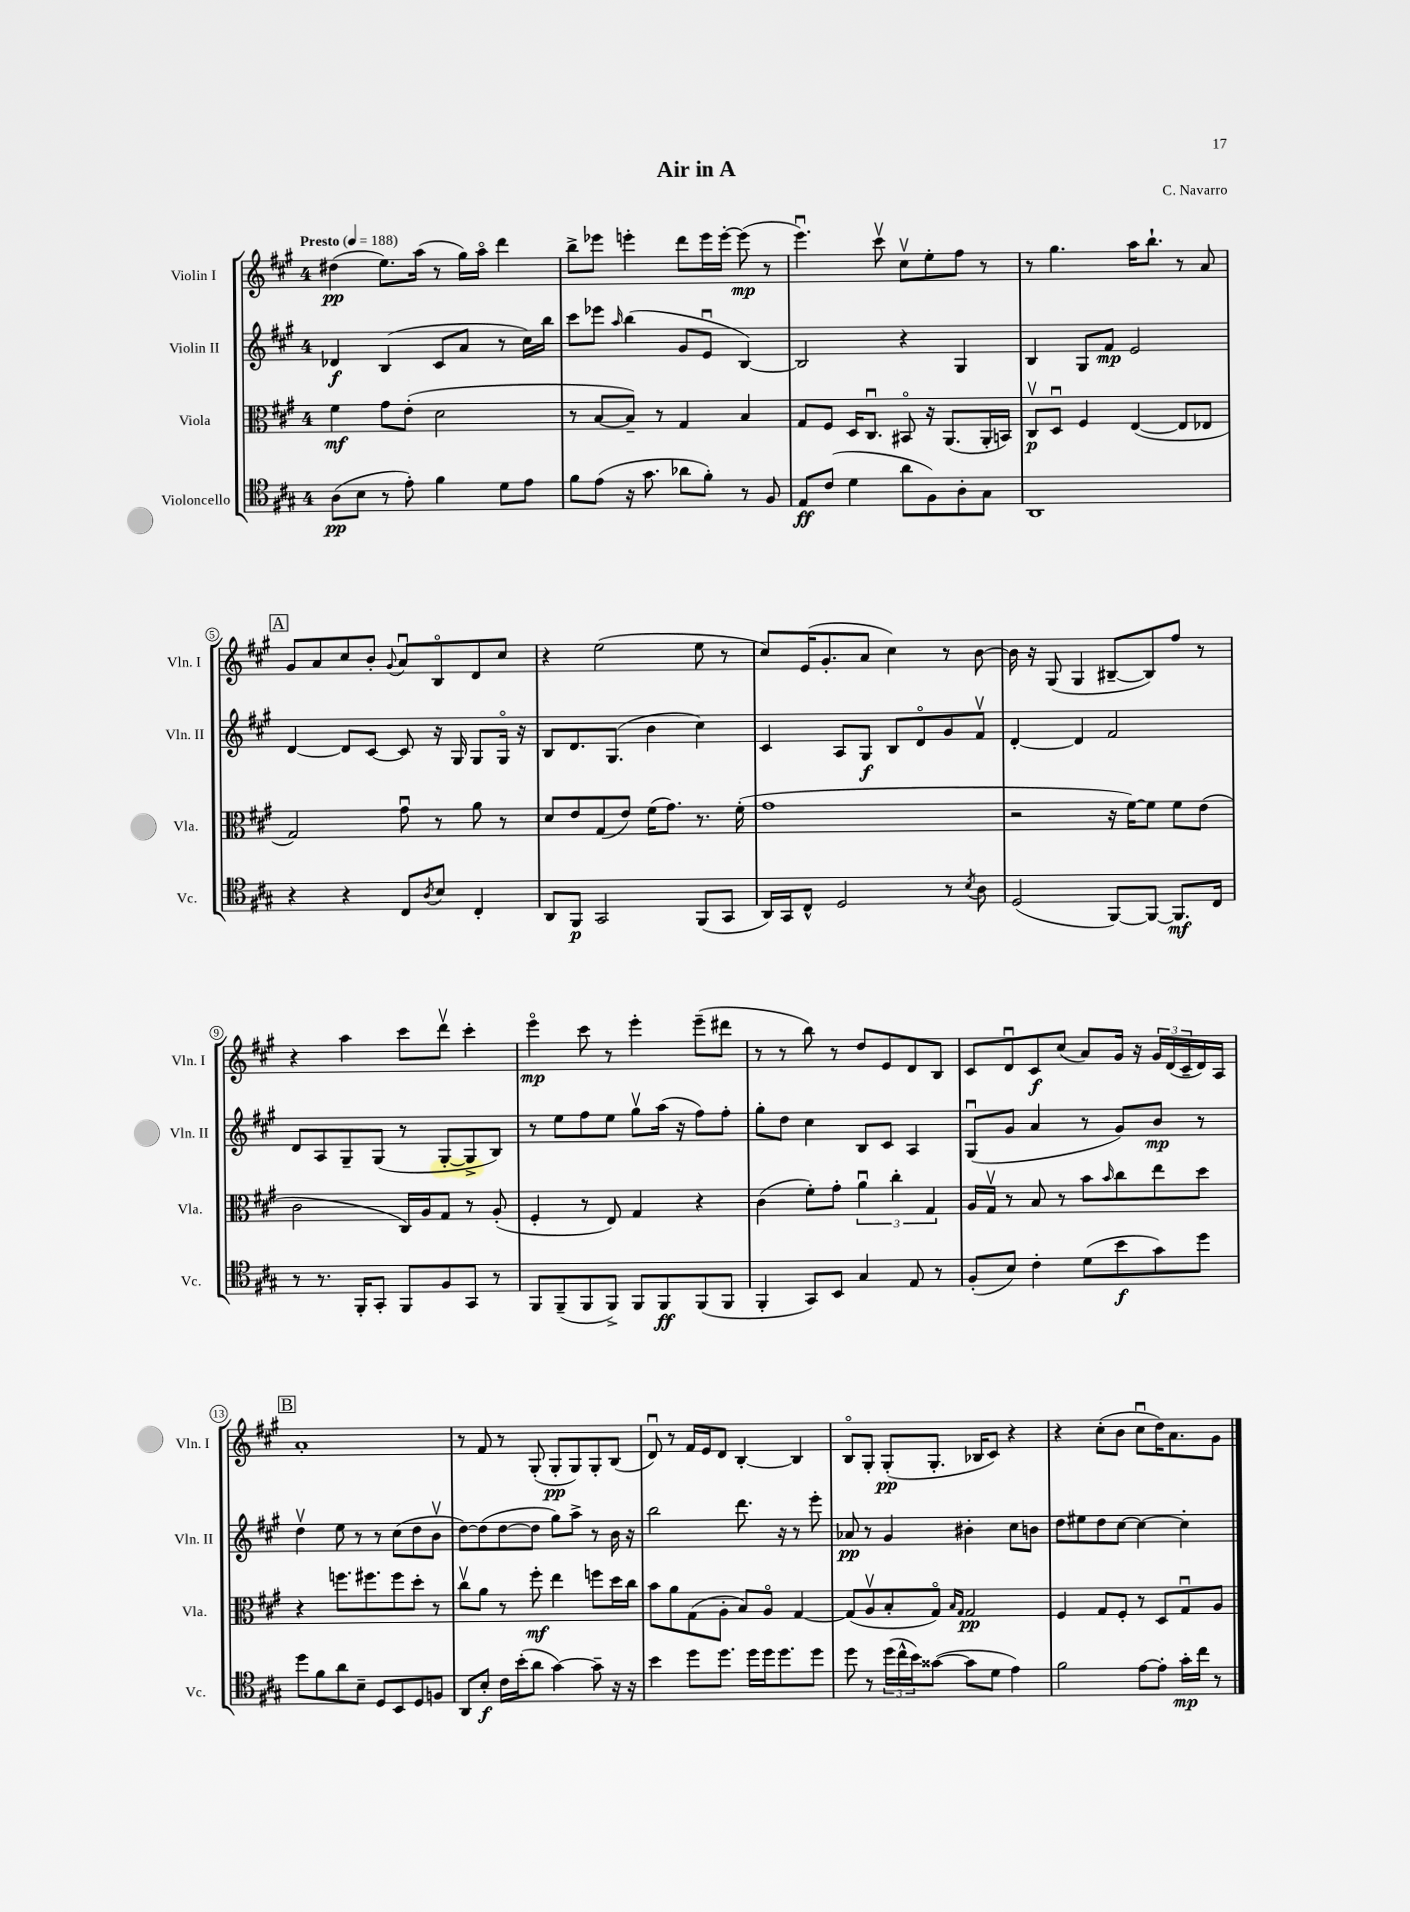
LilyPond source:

\header { title = "Air in A" composer = "C. Navarro" }
<<
\new StaffGroup <<
\new Staff = "s0" \with { instrumentName = "Violin I" shortInstrumentName = "Vln. I" } {
    \clef treble \key a \major \once \override Staff.TimeSignature.style = #'single-digit \time 4/4 \tempo "Presto" 4 = 188
    dis''4\pp( e''8.) a''16( r8 gis''16) a''16\flageolet d'''4 |
    b''8-> ees'''8 e'''4-. d'''8 e'''16 e'''16~-. e'''8\mp( r8 |
    e'''4.\downbow) cis'''8\upbow cis''8\upbow e''8-. fis''8 r8 |
    r8 gis''4. a''16 b''8.-! r8 a'8 |
    \mark \markup { \box "A" } gis'8 a'8 cis''8 b'8-. \appoggiatura { gis'8 } a'8\downbow b8\flageolet d'8 cis''8 |
    r4 e''2( e''8 r8 |
    cis''8) e'16( gis'8.-. a'8 cis''4) r8 b'8~ |
    b'16 r16 gis8( gis4 bis8~-- bis8) fis''8 r8 |
    r4 a''4 cis'''8 d'''8\upbow cis'''4-. |
    e'''4\flageolet\mp cis'''8 r8 e'''4-. e'''8--( dis'''8 |
    r8 r8 b''8) r8 d''8 e'8 d'8 b8 |
    cis'8 d'8\downbow cis'8\f cis''8( a'8) gis'16 r16 \tuplet 3/2 { gis'16 d'16( cis'16-- } d'16) a16 |
    \mark \markup { \box "B" } a'1-. |
    r8 fis'8 r8 gis8-.( gis8-.\pp gis8) gis8-. b8( |
    d'8\downbow) r8 fis'16 e'16 d'8 b4~-. b4 |
    b8\flageolet gis8-. gis8-.\pp( gis8.-. bes16 cis'8) r4 |
    r4 cis''8-.( b'8 cis''8\downbow d''16) a'8. gis'8 \bar "|." |
}
\new Staff = "s1" \with { instrumentName = "Violin II" shortInstrumentName = "Vln. II" } {
    \clef treble \key a \major \once \override Staff.TimeSignature.style = #'single-digit \time 4/4
    des'4\f b4( cis'8 a'8 r8 cis''16) b''16 |
    cis'''8 ees'''8 \grace { a''16 } b''4( gis'8 e'8\downbow b4~) |
    b2 r4 gis4 |
    b4 gis8 fis'8\mp e'2 |
    \mark \markup { \box "A" } d'4~ d'8 cis'8~ cis'8 r16 gis16 gis8 gis16\flageolet r16 |
    b8 d'8. gis8.( b'4 cis''4) |
    cis'4 a8 gis8\f b8 d'8\flageolet gis'8 fis'8\upbow |
    d'4~-. d'4 fis'2 |
    d'8 a8 gis8-- gis8( r8 gis8~-. gis8-> b8) |
    r8 e''8 fis''8 e''8 gis''8\upbow a''16( r16 fis''8) fis''8-. |
    gis''8-. d''8 cis''4 b8 cis'8 a4 |
    gis8\downbow( gis'8 a'4 r8 gis'8) b'8\mp r8 |
    \mark \markup { \box "B" } d''4\upbow e''8 r8 r8 cis''8( d''8 b'8\upbow |
    d''8~) d''8( d''8~ d''8 gis''8) a''8-> r8 b'16 r16 |
    b''2 d'''8. r16 r8 e'''8-. |
    aes'8\pp r8 gis'4 bis'4-. cis''8 b'8 |
    d''8 eis''8 d''8 cis''8~ cis''4~ cis''4-. \bar "|." |
}
\new Staff = "s2" \with { instrumentName = "Viola" shortInstrumentName = "Vla." } {
    \clef alto \key a \major \once \override Staff.TimeSignature.style = #'single-digit \time 4/4
    fis'4\mf gis'8 e'8-.( d'2 |
    r8 b8~ b8--) r8 gis4 b4 |
    gis8 fis8 d16 cis8.\downbow bis,8\flageolet r16 a,8.( a,16-. b,16) |
    cis8\upbow\p d8\downbow fis4 e4~( e8 ees8 |
    \mark \markup { \box "A" } gis2) gis'8\downbow r8 a'8 r8 |
    d'8 e'8 gis8( e'8) fis'16( gis'8.) r8. fis'16-.( |
    gis'1 |
    r2 r16 fis'16~) fis'8 fis'8 e'8( |
    cis'2 cis16) a16 gis8 r8 a8-.( |
    fis4-. r8 e8) gis4 r4 |
    cis'4( fis'8-.) gis'8-. \tuplet 3/2 { a'4\downbow cis''4-. gis4 } |
    a16 gis16\upbow r8 b8 r8 b'8 \grace { b'16 } cis''8 e''8 d''8 |
    \mark \markup { \box "B" } r4 f''8. fis''8. fis''8 d''8-. r8 |
    cis''8\upbow a'8 r8 fis''8-.\mf e''4 f''8 d''16 cis''16 |
    b'8 a'8 gis8( a8-. b8) a8\flageolet gis4~ |
    gis8( a8\upbow b8-. gis8\flageolet) \grace { b16 gis16 } gis2\pp |
    fis4 gis8 fis8-. r8 d8 gis8\downbow a8 \bar "|." |
}
\new Staff = "s3" \with { instrumentName = "Violoncello" shortInstrumentName = "Vc." } {
    \clef tenor \key a \major \once \override Staff.TimeSignature.style = #'single-digit \time 4/4
    a8\pp( b8 r8 e'8-.) fis'4 d'8 e'8 |
    fis'8 e'8( r16 gis'8. aes'8 fis'8-.) r8 fis8 |
    e8\ff cis'8( d'4 a'8 fis8) a8-. gis8 |
    a,1 |
    \mark \markup { \box "A" } r4 r4 cis8 \acciaccatura { a8 } b8 cis4-. |
    a,8 fis,8\p gis,2 fis,8( gis,8 |
    a,16) gis,16 cis8-^ d2 r8 \acciaccatura { b8 } a8 |
    d2( fis,8~) fis,8~ fis,8.\mf cis16 |
    r8 r8. fis,16-. gis,8-. fis,8 fis8 gis,8 r8 |
    fis,8 fis,8--( fis,8 fis,8->) fis,8 fis,8\ff fis,8( fis,8 |
    fis,4-. gis,8) b,8 gis4 e8 r8 |
    fis8-.( b8) cis'4-. d'8( b'8\f gis'8) d''8 |
    \mark \markup { \box "B" } d''8 fis'8 a'8 b8-- d8 b,8 d8 f8 |
    a,8 b8-.\f cis'16 b'16-.( a'8 gis'4~) gis'8-- r16 r16 |
    b'4 d''8 d''8. d''16 d''16 d''8. d''8 |
    d''8 r8 \tuplet 3/2 { d''16( cis''16-^ b'16) } gisis'8~( gisis'8 d'8 e'4) |
    fis'2 e'8~ e'8-. gis'16-.\mp cis''16 r8 \bar "|." |
}
>>
>>
\layout { \context { \Score \override BarNumber.stencil = #(make-stencil-circler 0.1 0.3 ly:text-interface::print) } }
